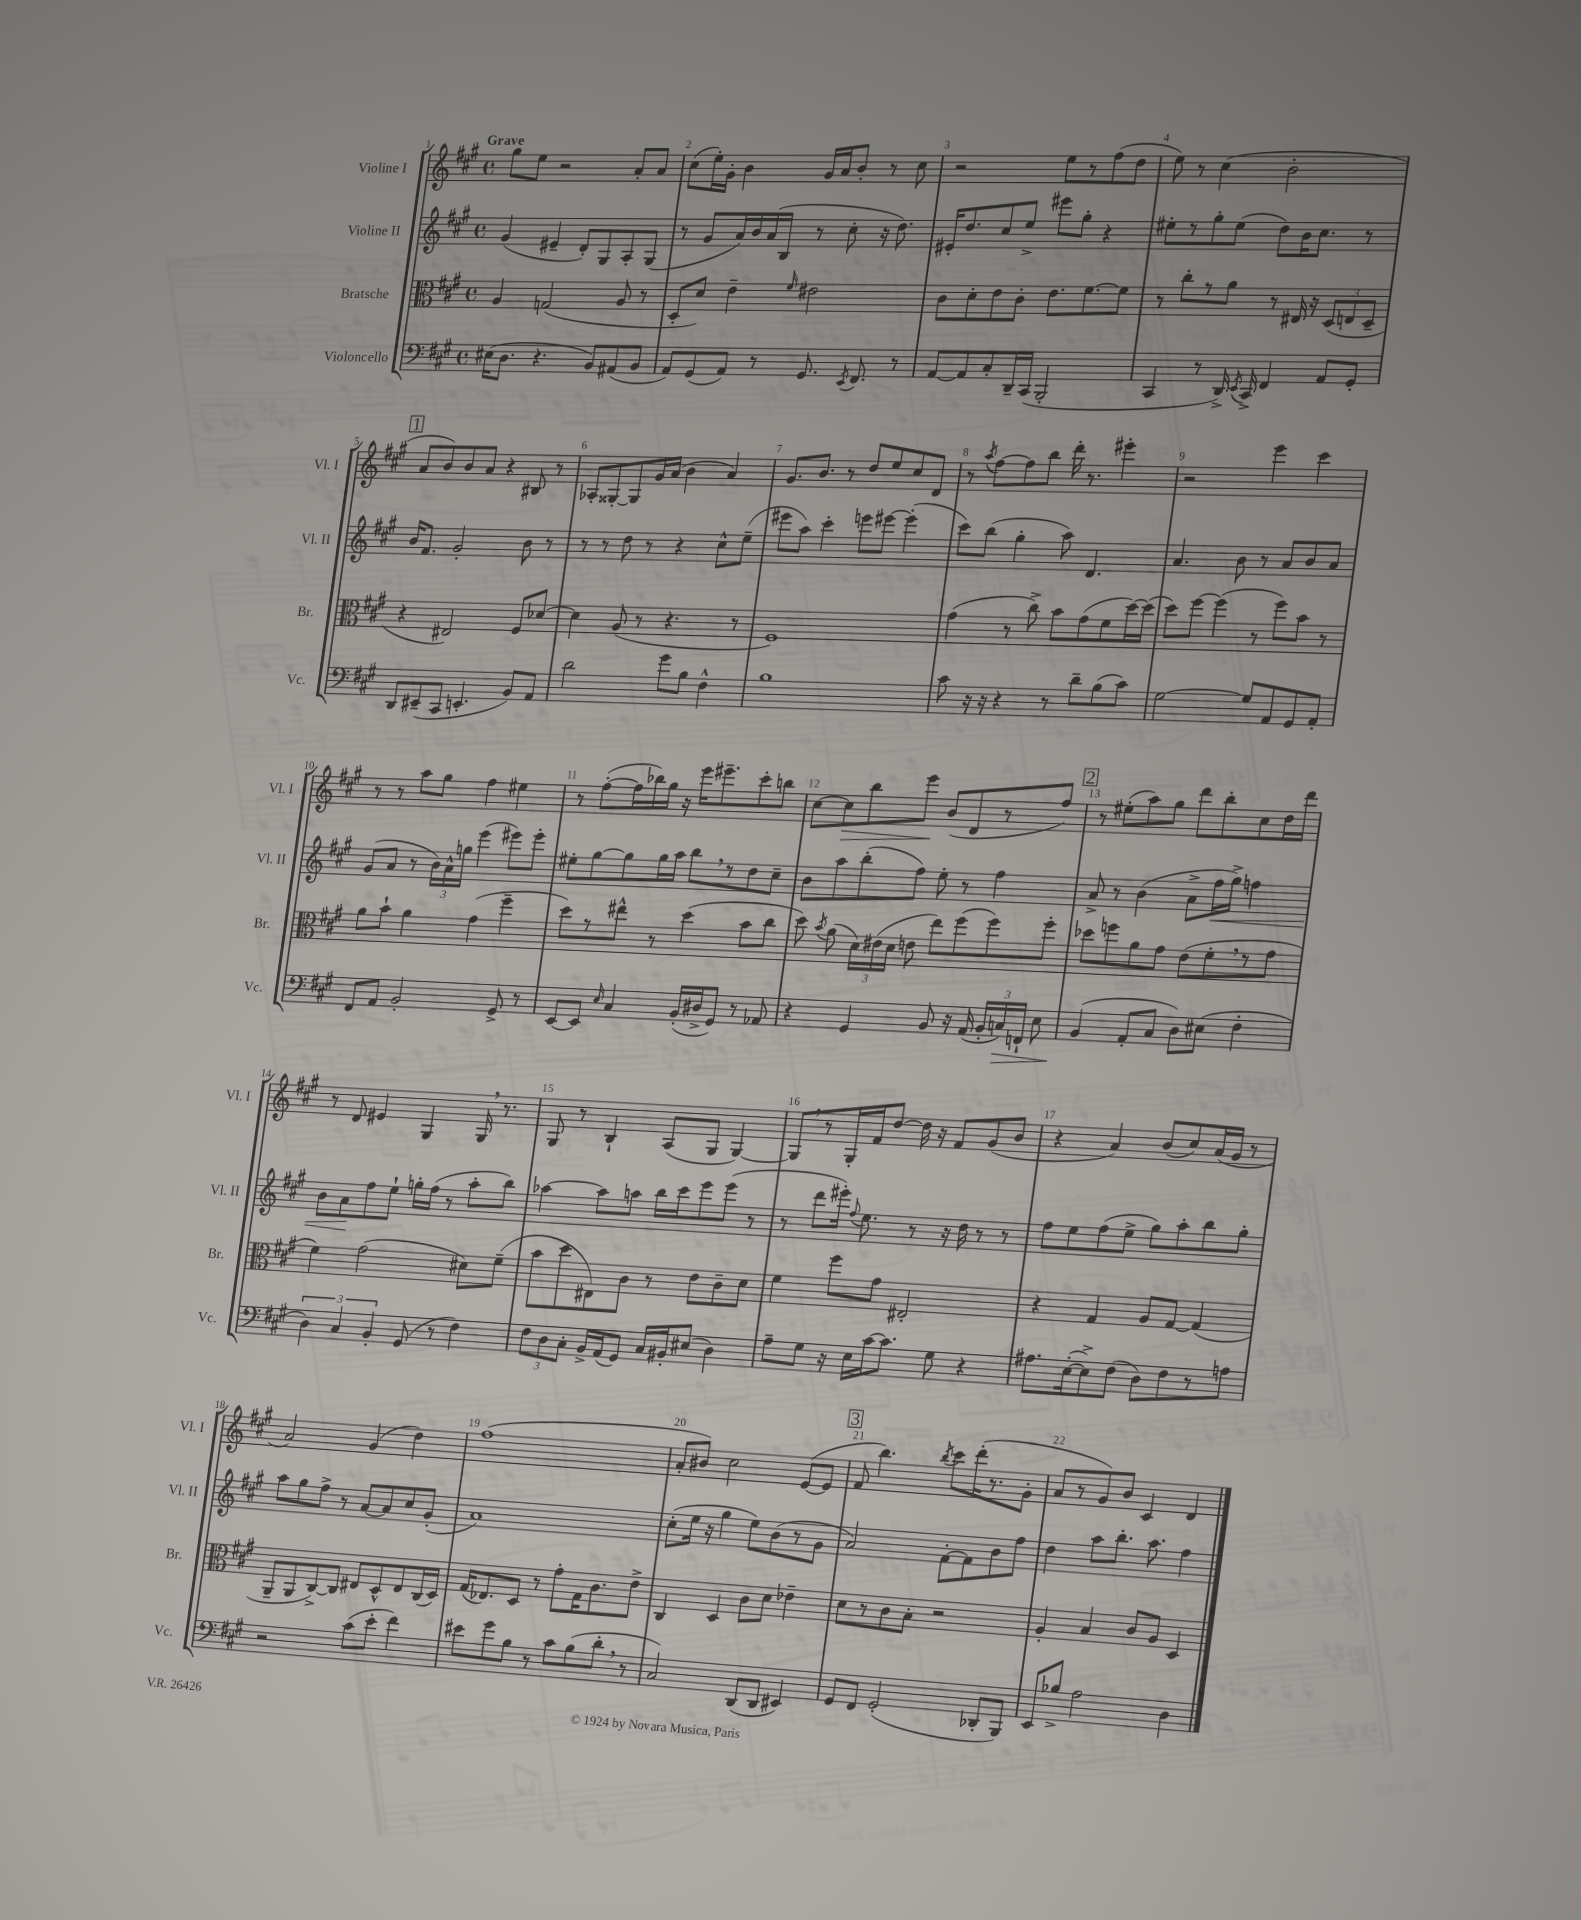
<<
\new StaffGroup <<
\new Staff = "s0" \with { instrumentName = "Violine I" shortInstrumentName = "Vl. I" } {
    \clef treble \key a \major \defaultTimeSignature \time 4/4 \tempo "Grave"
    \autoBeamOff gis''8[ e''8] r2 a'8[-. a'8] |
    cis''8[( e''16-.) gis'16]-. b'4 gis'16[ a'16 b'8]-. r8 cis''8 |
    r2 e''8[ r8 fis''8( d''8] |
    e''8) r8 cis''4( b'2-. |
    \mark \markup { \box "1" } a'8[ b'8) b'8 a'8] r4 bis8 r8 |
    aes8[-. gisis8~-. gisis8 gis'16 a'16]( b'4 a'4) |
    gis'8.[ b'8.] r8 d''8[ e''8 cis''8 d'8] |
    r8 \acciaccatura { a''8 } fis''8[~ fis''8 b''8] d'''16-. r8. eis'''4-. |
    r2 e'''4 cis'''4 |
    r8 r8 a''8[ gis''8] fis''4 eis''4 |
    r8 fis''8[~-.( fis''16 bes''16) gis''16] r16 e'''16[ eis'''8.-- cis'''8-. b''8] |
    cis''8[~ cis''8\> b''8 e'''8]\! b'8[( d'8 r8 fis''8]) |
    \mark \markup { \box "2" } r8 eis''8[-.( a''8) gis''8] d'''8[ b''8-. cis''8 d''16 d'''16] |
    r8 d'8 eis'4 gis4 gis16 \breathe r8. |
    gis8 r8 b4-! a8[( gis8] gis4~) |
    gis8[ \breathe r8 gis16-. fis'16 d''8]~ d''16 r16 fis'8[ gis'8( b'8] |
    r4 a'4) b'8[( cis''8) a'16( gis'16] r8 |
    a'2) gis'4( d''4) |
    fis''1( |
    a'8[-. bis'8]) cis''2 e'8[~( e'8] |
    \mark \markup { \box "3" } fis'8 b''4.) \acciaccatura { b''8 } cis'''8[ d'''16-.( r8. gis'8]-. |
    a'8[ r8 gis'8) b'8] cis'4 d'4 \bar "|." |
}
\new Staff = "s1" \with { instrumentName = "Violine II" shortInstrumentName = "Vl. II" } {
    \clef treble \key a \major \defaultTimeSignature \time 4/4
    \autoBeamOff gis'4( eis'4-- d'8[-.) gis8 a8-. gis8]( |
    r8 gis'8[ a'16) b'16 a'16( b16] r8 cis''8-. r16 d''8.) |
    eis'16[-. d''8. cis''8 e''8]-> eis'''8[ gis''8]-. r4 |
    eis''8[-. r8 gis''8-. eis''8]( d''8[) b'16 cis''8.] r8 |
    \mark \markup { \box "1" } b'16[ fis'8.] gis'2-. b'8 r8 |
    r8 r8 d''8 r8 r4 cis''8[-^ e''8]--( |
    eis'''8[ a''8]) cis'''4-. e'''8[ eis'''8]~ eis'''4-.( |
    cis'''8[) b''8]( gis''4-. a''8) d'4. |
    a'4. b'8 r8 a'8[ b'8 a'8] |
    gis'8[( a'8] r8 \tuplet 3/2 { b'16[) a'16-^ g''16] } e'''4( eis'''8[) eis'''8]-. |
    eis''8[-. gis''8~ gis''8 gis''16 a''16] b''8[ \breathe r8 d''8 cis''8]-- |
    b'8[ a''8 b''8-.( fis''8]) e''8-. r8 fis''4 |
    \mark \markup { \box "2" } a'8-> r8 b'4( a'8[-> fis''16\< gis''16]->) f''4 |
    b'8[ a'8\! fis''8 e''8]-! g''16[-. fis''16]( r8 a''8[-. b''8]) |
    aes''4~ aes''8[ a''8] b''16[ cis'''16 e'''8 e'''8]( r8 |
    r8 d'''8[ eis'''16]-.) \appoggiatura { fis''8 } e''8. r8 r16 d''16 r8 r8 |
    fis''8[ e''8 fis''8( e''8]-> gis''8[) a''8-. b''8 gis''8]-. |
    a''8[ gis''8 fis''8]-> r8 a'8[~ a'8 cis''8 gis'8]-.( |
    a'1) |
    cis''8[-.( e''16] r16 gis''4 e''8[) b'8( r8 gis'8] |
    \mark \markup { \box "3" } a'2) fis'8[~-. fis'8 b'8 fis''8] |
    d''4 a''8[ b''8.]-. a''8. fis''4 \bar "|." |
}
\new Staff = "s2" \with { instrumentName = "Bratsche" shortInstrumentName = "Br." } {
    \clef alto \key a \major \defaultTimeSignature \time 4/4
    \autoBeamOff a4 g2( a8 r8 |
    d8[-. d'8]) e'4-- \grace { fis'16 } eis'2 |
    cis'8[ d'8-. e'8 cis'8]-. e'8.[ fis'8.~ fis'8] |
    r8 cis''8[-. r8 a'8] r8 eis16 r16 \tuplet 3/2 { d8[( e8 d8]-- } |
    \mark \markup { \box "1" } r4 eis2) fis8[ des'8]~ |
    des'4 a8( r8 r4. r8 |
    fis1) |
    gis'4( r8 cis''8->) b'8[ gis'8( fis'8 d''16~) d''16]( |
    d''8[) fis''8]~ fis''4( r8 fis''8[) b'8] r8 |
    a'8[ b'8]-! a'4 gis'4( fis''4-- |
    d''8[) r8 eis''8]-^ r8 d''4( b'8[ cis''8] |
    d''8) \acciaccatura { b'8 } a'8( \tuplet 3/2 { d'16[) eis'16( d'16] } e'8 e''8[) fis''8( fis''8) fis''8]-. |
    \mark \markup { \box "2" } des''8[ f''8 a'8 gis'8] e'8[( fis'8-. \breathe r8 gis'8] |
    fis'4) gis'2( dis'8[) fis'8]--( |
    b'8[ d''8 eis8) cis'8] r8 e'8[ cis'8-- d'8] |
    fis'4 fis''8[ gis'8] eis2-. |
    r4 gis4 a8[ gis8]~ gis4( |
    a,8[-- a,8 cis8~->) cis8] eis8[ d8-^ eis8 cis16( d16]) |
    gis16[( ees8.) d8] r8 gis'8[-. gis16 cis'8. e'8]-> |
    cis4 d4 cis'8[ d'8] ees'4-- |
    \mark \markup { \box "3" } d'8[ r8 cis'8 b8]-. r2 |
    a4-. b4 cis'8[ a8] d4 \bar "|." |
}
\new Staff = "s3" \with { instrumentName = "Violoncello" shortInstrumentName = "Vc." } {
    \clef bass \key a \major \defaultTimeSignature \time 4/4
    \autoBeamOff eis16[( d8.] r4. b,8[) ais,8( b,8] |
    a,8[) gis,8( a,8]) r8 gis,8. \acciaccatura { e,8 } fis,8. r8 |
    a,8[~ a,8 cis8-. d,16-- cis,16]( b,,2-. |
    cis,4 r8 d,16->) \acciaccatura { e,8 } cis,16-> fis,4 a,8[ gis,8]-. |
    \mark \markup { \box "1" } d,8[ eis,8--( cis,8] e,4.-. b,8[) a,8] |
    d'2 gis'8[ b8] fis4-^ |
    b1 |
    cis'8 r16 r16 r4 r8 d'8[-- b8( cis'8]) |
    gis2~ gis8[ a,8 gis,8 a,8]-. |
    fis,8[ a,8] b,2-. gis,8-> r8 |
    e,8[~ e,8] \grace { e16 } cis4 b,16[-.( dis16-> gis,8]) r8 aes,8 |
    r4 gis,4 b,8 r16 a,16( \tuplet 3/2 { b,16[-. c16\>) f,16]-! } e8 |
    \mark \markup { \box "2" } b,4\!( a,8[-. cis8] d8[) eis8]( fis4-. |
    \tuplet 3/2 { d4) cis4 b,4-. } gis,8( r8 fis4) |
    \tuplet 3/2 { fis8[ d8 cis8]-. } b,16[-> a,16( gis,8]) cis16[ bis,16-. eis8]( d4) |
    a8[-- gis8] r16 e16[ cis'16~ cis'8.] gis8 r4 |
    ais8.[ e16~-.( e8->) fis8]( d8[) fis8 r8 a8] |
    r2 cis'8[( e'8]-. fis'4) |
    eis'8[ gis'8 b8] r8 cis'8[ b8( d'8]-. \breathe r8 |
    cis2) d,8[( d,8] eis,4) |
    \mark \markup { \box "3" } gis,8[ fis,8] gis,2-.( des,8[-. b,,8]) |
    e,8[ bes8]-> a2 d4 \bar "|." |
}
>>
>>
\layout { \context { \Score \override BarNumber.break-visibility = ##(#f #t #t) barNumberVisibility = #all-bar-numbers-visible } }
